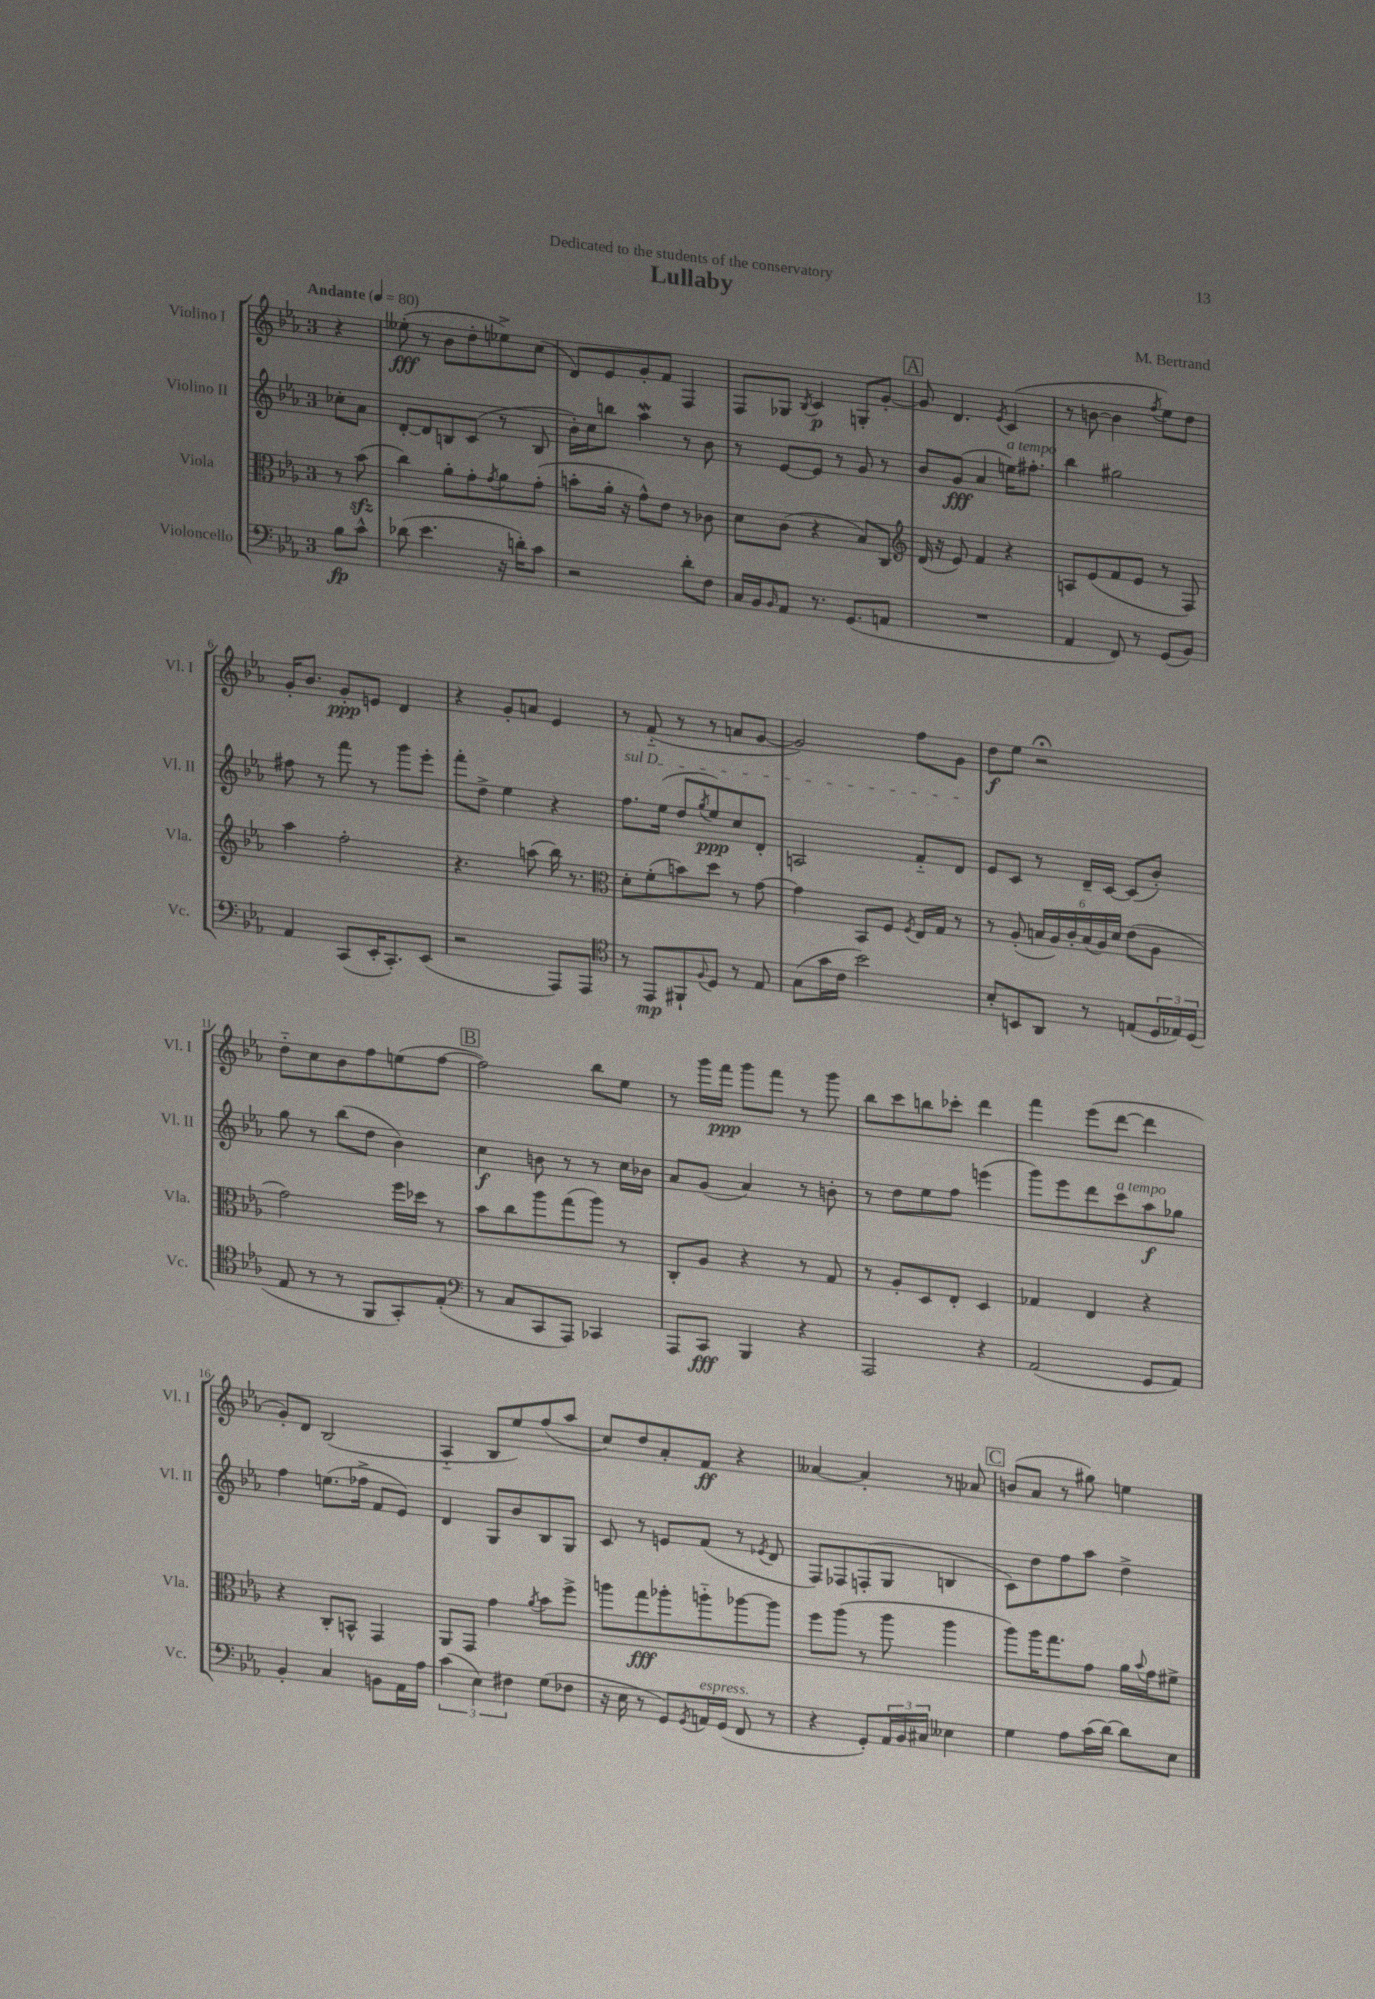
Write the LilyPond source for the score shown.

\header { title = "Lullaby" composer = "M. Bertrand" dedication = "Dedicated to the students of the conservatory" }
<<
\new StaffGroup <<
\new Staff = "s0" \with { instrumentName = "Violino I" shortInstrumentName = "Vl. I" } {
    \clef treble \key ees \major \once \override Staff.TimeSignature.style = #'single-digit \time 3/4 \partial 4 \tempo "Andante" 4 = 80
    r4 |
    eeses''8-.\fff( r8 bes'8 d''8-. ees''8->) c''8( |
    d'8) ees'8 g'8-. f'8 f4 |
    f8 ges8 \acciaccatura { bes8 } c'4\p g8-. g'8~-. |
    \mark \markup { \box "A" } g'8 d'4. \acciaccatura { ees'8 } c'4( |
    r8 b'8~ b'4 \acciaccatura { f''8 } ees''8) d''8 |
    g'16-. bes'8. g'8-.\ppp e'8 d'4 |
    r4 g'8-. a'8 ees'4 |
    r8 f'8-_( r8 r8 a'8 g'8~ |
    g'2) f''8 g'8 |
    d''8\f ees''8 r2\fermata |
    d''8-_ c''8 bes'8 f''8 e''8( f''8~ |
    \mark \markup { \box "B" } f''2) bes''8 ees''8 |
    r8 g'''16 f'''16\ppp g'''8 f'''8 r8 g'''8 |
    bes''8 c'''8 b''8 ces'''8-. d'''4 |
    f'''4 ees'''8( d'''8~ d'''4 |
    g'8-.) d'8 bes2( |
    aes4-_ bes8 ees''8) f''8( aes''8 |
    c''8) d''8 aes'8-. f'8\ff r4 |
    aeses'4~ aeses'4-. r8 aes'8 |
    \mark \markup { \box "C" } b'8( aes'8 r8 gis''8) e''4 \bar "|." |
}
\new Staff = "s1" \with { instrumentName = "Violino II" shortInstrumentName = "Vl. II" } {
    \clef treble \key ees \major \once \override Staff.TimeSignature.style = #'single-digit \time 3/4 \partial 4
    ces''8-. aes'8 |
    d'8~-. d'8 b8 c'8( r8 b8 |
    bes'16-.) c''16 b''8 aes''4\mordent r8 bes'8 |
    r8 ees'8~ ees'8 r8 g'8 r8 |
    \mark \markup { \box "A" } bes'8 g'8\fff( aes'4 e''16^\markup { \italic "a tempo" }) fis''8.-. |
    bes''4 gis''2 |
    fis''8 r8 f'''8 r8 g'''8 ees'''8-. |
    f'''8-. d''8-> ees''4 r4 |
    \once \override TextSpanner.bound-details.left.text = \markup { \italic "sul D" } f''8.\startTextSpan ees''16( d''8 \acciaccatura { g''8 } ees''8\ppp) c''8 d'8-. |
    a2 f'8-_ d'8\stopTextSpan |
    ees'8 c'8 r8 d'16-- c'16~ c'8( bes'8-.) |
    g''8 r8 bes''8( d''8 bes'4) |
    \mark \markup { \box "B" } c''4\f b'8 r8 r8 c''16 bes'16 |
    aes'8 g'8( aes'4) r8 b'8-. |
    r8 d''8 ees''8 f''8 e'''4( |
    g'''8) ees'''8 d'''8 c'''8^\markup { \italic "a tempo" } aes''8\f ges''8 |
    f''4 e''8.( fes''16-> f'8 ees'8) |
    d'4 g8 bes'8 bes8 g8 |
    c'8 r8 e'8 f'8( r8 \acciaccatura { ees'8 } d'8 |
    f8) fes8 f8-.( g8 b4 |
    \mark \markup { \box "C" } c'8) d''8 f''8 aes''8 d''4-> \bar "|." |
}
\new Staff = "s2" \with { instrumentName = "Viola" shortInstrumentName = "Vla." } {
    \clef alto \key ees \major \once \override Staff.TimeSignature.style = #'single-digit \time 3/4 \partial 4
    r8 bes'8\sfz( |
    c''4) aes'8-. g'8-. \acciaccatura { g'8 } aes'8 g'8-.( |
    b'8-. aes'16-. r16 g'8-^) ees'8 r8 ces'8 |
    d'8 c'8( r4 bes8) c8 |
    \mark \markup { \box "A" } \clef treble d'16( r16 ees'8) f'4 r4 |
    a8 ees'8( f'8 ees'8 r8 f8) |
    aes''4 f''2-. |
    r4. a''8( bes''16) r8. |
    \clef alto d'8-. f'8-.( b'8) d''8 r8 g'8~ |
    g'4 bes,8 f8 \acciaccatura { f8 } ees16 g16 r8 |
    r8 aes8-.( \tuplet 6/4 { b16 aes16) c'16-. b16( aes16) d'16 } ees'8( aes8 |
    g'2) f''16 des''16 r8 |
    \mark \markup { \box "B" } bes'8 c''8 aes''8 g''8( aes''8) r8 |
    c8-. aes8 r4 r8 g8 |
    r8 aes8-. d8 ees8-. d4 |
    ges4 ees4 r4 |
    r4 c8-. b,8-^ g,4 |
    aes,8 g,8 g'4 \acciaccatura { aes'8 } bes'8 f''8-> |
    a''8 g''8\fff aes''8-. a''8-_ aes''8~ aes''8 |
    f''8 aes''8( r8 aes''8 aes''4 |
    \mark \markup { \box "C" } aes''8) aes''16 g''8. g'8 aes'16 \appoggiatura { bes'8 } g'16 fis'8-> \bar "|." |
}
\new Staff = "s3" \with { instrumentName = "Violoncello" shortInstrumentName = "Vc." } {
    \clef bass \key ees \major \once \override Staff.TimeSignature.style = #'single-digit \time 3/4 \partial 4
    bes8\fp c'8-^ |
    des'8( ees'4. r16 d'16-.) c'8 |
    r2 d'8-. f8 |
    c16 bes,16 \grace { bes,16 } aes,8 r8. g,8.( a,8 |
    \mark \markup { \box "A" } R2. |
    aes,4 f,8) r8 g,8( bes,8) |
    aes,4 c,8( ees,16-. c,8.-.) ees,8( |
    r2 aes,,8) aes,,8 |
    \clef tenor r8 ees,8\mp fis,8-! \appoggiatura { f8 } d8 r8 ees8 |
    g8( g'16 c'16 bes'2) |
    bes8-. b,8 aes,8 r8 e8( \tuplet 3/2 { d16 ees16) d16( } |
    ees8 r8 r8 f,8 g,8-.) ees8-.( |
    \mark \markup { \box "B" } \clef bass r8 c8 c,8 aes,,8) ces,4 |
    aes,,8 c,8\fff bes,,4 r4 |
    aes,,2 r4 |
    aes,2( g,8 aes,8) |
    bes,4-. c4 b,8 aes,16 aes16 |
    \tuplet 3/2 { c'4( ees4) fis4 } g8( fes8 |
    r16 ees16 r8 g,8) \acciaccatura { g,8 } a,16^\markup { \italic "espress." } g,16( f,8 r8 |
    r4 g,8-.) \tuplet 3/2 { aes,16 bes,16 cis16 } eeses4 |
    \mark \markup { \box "C" } g4 aes8 c'16( d'16~) d'8 ees8 \bar "|." |
}
>>
>>
